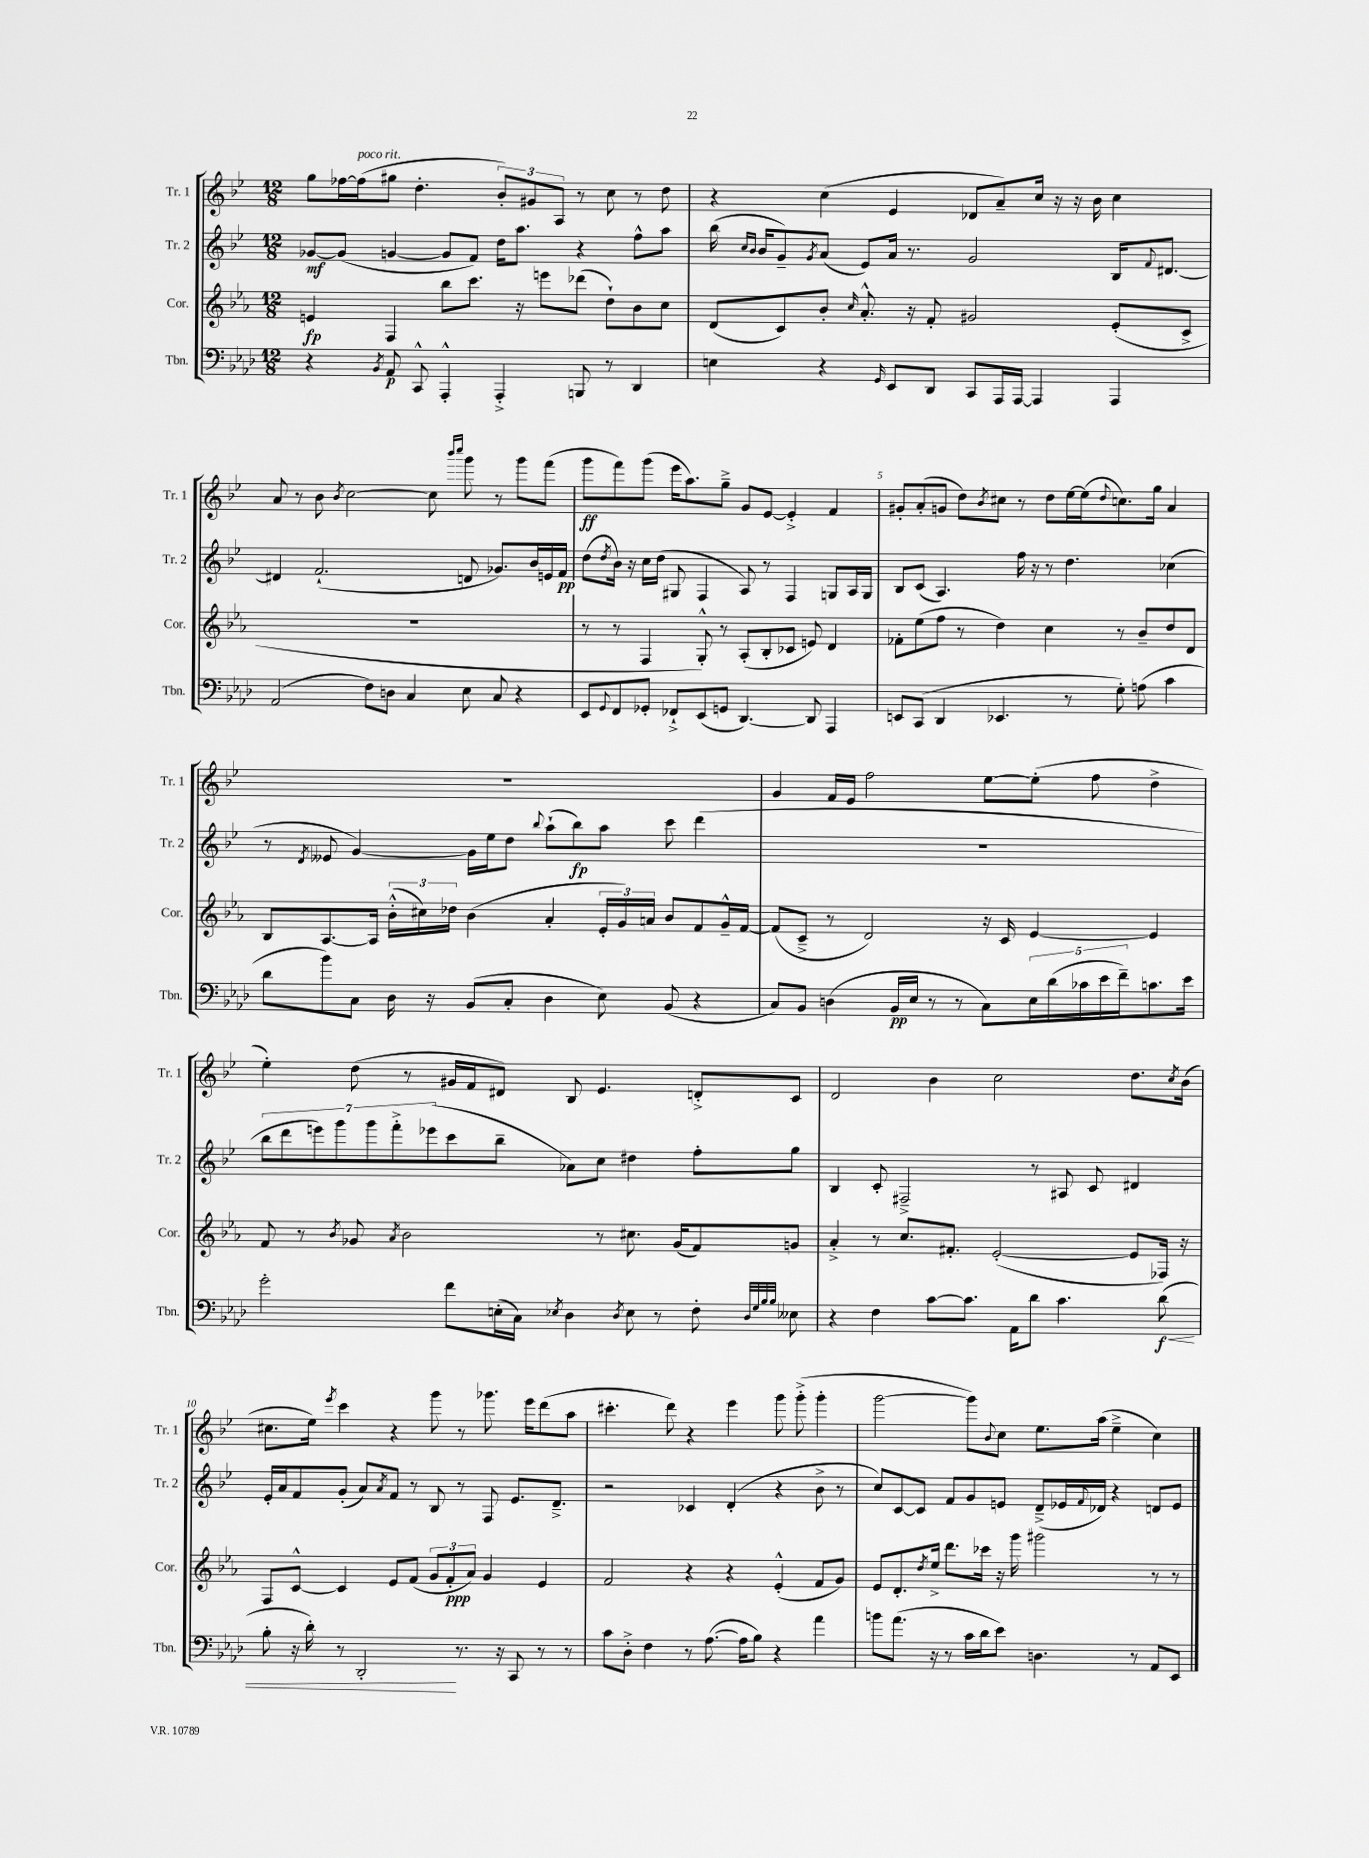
<<
\new StaffGroup <<
\new Staff = "s0" \with { instrumentName = "Tr. 1" shortInstrumentName = "Tr. 1" } {
    \clef treble \key bes \major \numericTimeSignature \time 12/8
    g''8 fes''16~ fes''16^\markup { \italic "poco rit." }( gis''8 d''4.-. \tuplet 3/2 { bes'8-.) gis'8 a8 } r8 c''8 r8 d''8 |
    r4 c''4( ees'4 des'8 a'8--) c''16 r16 r16 bes'16 c''4 |
    a'8 r8 bes'8 \acciaccatura { bes'8 } c''2~ c''8 \grace { bes'''16 c''''16 } g'''8 r8 g'''8 f'''8( |
    g'''8\ff f'''8) g'''8( ees'''16 a''8.) g''8---> g'8 ees'8~ ees'4-.-> f'4 |
    gis'8-. a'8-.( g'8 d''8) \acciaccatura { bes'8 } cis''8 r8 d''8 ees''16~ ees''16( \appoggiatura { d''8 } c''8.) g''16 a'4 |
    R1. |
    g'4 f'16 ees'16 f''2 ees''8~ ees''8-.( f''8 d''4-> |
    ees''4-.) d''8( r8 gis'16 f'16 dis'8) bes8 ees'4. d'8-.-> c'8 |
    d'2 bes'4 c''2 d''8. \acciaccatura { c''8 } bes'16( |
    cis''8. ees''16) \acciaccatura { ees'''8 } c'''4 r4 g'''8 r8 ges'''8. ees'''16 d'''8( a''8 |
    cis'''4.-. d'''8) r4 ees'''4 g'''8 g'''8-.->( g'''4-. |
    g'''2~ g'''8) \appoggiatura { bes'8 } c''8 ees''8. a''16( ees''4---> c''4) \bar "|." |
}
\new Staff = "s1" \with { instrumentName = "Tr. 2" shortInstrumentName = "Tr. 2" } {
    \clef treble \key bes \major \numericTimeSignature \time 12/8
    ges'8~\mf ges'8( g'4~ g'8 f'8) d''16 a''8. r4 f''8-^ a''8 |
    bes''16( \grace { c''16 bes'16 } bes'16 g'8--) \acciaccatura { g'8 } a'8( ees'8) a'16 r8. g'2 bes16 \appoggiatura { f'8 } dis'8.~ |
    dis'4 f'2.-!( d'8 ges'8.) bes'16 e'16 f'16\pp |
    d''8( \acciaccatura { d''8 } bes'16) r16 c''16 d''16( gis8 f4 a8) r8 f4 g8 a16 g16 |
    bes8 c'8( a4.) f''16 r16 r8 d''4. ces''4( |
    r8 \acciaccatura { d'8 } eeses'8 g'4~) g'16 ees''16 d''8 \appoggiatura { bes''8 } a''8-!( bes''8\fp) a''8 c'''8 d'''4( |
    R1. |
    \tuplet 7/4 { bes''8 d'''8 e'''8) g'''8 g'''8 f'''8-.-> ees'''8( } c'''8 bes''8-- aes'8) c''8 dis''4 f''8-. g''8 |
    bes4 c'8-. fis2---> r8 ais8 c'8 dis'4 |
    ees'16-. a'16 f'8 g'8-.( a'8) \acciaccatura { a'8 } f'8 r8 bes8 r8 f8 ees'8. d'8.---> |
    r2 ces'4 d'4-.( r4 bes'8-> r8 |
    c''8) c'8~ c'8 f'8 g'8 e'8 d'8--->( ees'16 \appoggiatura { f'8 } des'16) r4 d'8 ees'8 \bar "|." |
}
\new Staff = "s2" \with { instrumentName = "Cor." shortInstrumentName = "Cor." } {
    \clef treble \key ees \major \numericTimeSignature \time 12/8
    e'4\fp f4 bes''8 c'''8. r16 e'''8 des'''8( d''8-!) bes'8 c''8 |
    d'8( c'8) bes'8-. \grace { c''16 } aes'8.-.-^ r16 f'8-. gis'2 ees'8-.( c'8-> |
    R1. |
    r8 r8 f4 g8-.-^) r8 aes8-.( bes8-. ces'8 e'8) d'4 |
    fes'8-. ees''8( f''8 r8 d''4) c''4 r8 bes'8-- d''8 d'8 |
    bes8 aes8.~ aes16 \tuplet 3/2 { bes'16-.-^( cis''16) des''16 } bes'4( aes'4-. \tuplet 3/2 { ees'16-. g'16) a'16 } bes'8 f'8 g'16---^ f'16~ |
    f'8( c'8---> r8 d'2) r16 c'16 ees'4~ ees'4 |
    f'8 r8 \acciaccatura { bes'8 } ges'8 \acciaccatura { aes'8 } bes'2 r8 cis''8. ges'16( f'8) g'8 |
    aes'4-.-> r8 c''8. fis'8.-. ees'2~-.( ees'8 fes16) r16 |
    f8 c'8~-^ c'4 ees'8 f'8( \tuplet 3/2 { g'8 f'8-.\ppp aes'8) } g'4 ees'4 |
    f'2 r4 r4 ees'4-.-^( f'8 g'8) |
    ees'8 d'8.-. \acciaccatura { d''8 } ees''16-> d'''8. ces'''16 r16 g'''16 gis'''2 r8 r8 \bar "|." |
}
\new Staff = "s3" \with { instrumentName = "Tbn." shortInstrumentName = "Tbn." } {
    \clef bass \key aes \major \numericTimeSignature \time 12/8
    r4 \acciaccatura { bes,8 } aes,8\p c,8-^ aes,,4-.-^ aes,,4-.-> b,,8 r8 des,4 |
    e4 r4 \grace { g,16 } ees,8 des,8 c,8 aes,,16 aes,,16~ aes,,4 aes,,4 |
    aes,2( f8) d8 c4 ees8 c8 r4 |
    ees,8 \appoggiatura { g,8 } f,8 ges,8-. fes,8-!-> ees,8( g,8 des,4.~) des,8 aes,,4 |
    e,8 c,8( des,4 ees,4. r8 g8-.) a8( c'4 |
    des'8 bes'8) c8 des16 r16 bes,8( c8-. des4 ees8) bes,8( r4 |
    c8) bes,8 d4( bes,16\pp ees16 r8 r8 c8) \tuplet 5/4 { ees16 des'16( ces'16 ees'16 f'16--) } c'8. ees'16 |
    g'2-. f'8 e16-.( c16) \acciaccatura { ees8 } des4 \acciaccatura { des8 } ees8 r8 f8-. \grace { des32 g32 bes32 bes32 } eeses8 |
    r4 f4 c'8~ c'8. aes,16 des'8 c'4. des'8\f\<( |
    bes8-. r16 des'16-.) r8 des,2-.\! r8. r16 c,8 r8 r8 |
    c'8 des8-.-> f4 r8 aes8.~( aes16 bes8) r4 aes'4 |
    b'8 aes'8.( r16 r8 c'16 des'16 ees'8) d4. r8 aes,8 ees,8 \bar "|." |
}
>>
>>
\layout { \context { \Score \override BarNumber.break-visibility = ##(#f #t #t) barNumberVisibility = #(every-nth-bar-number-visible 5) } }
